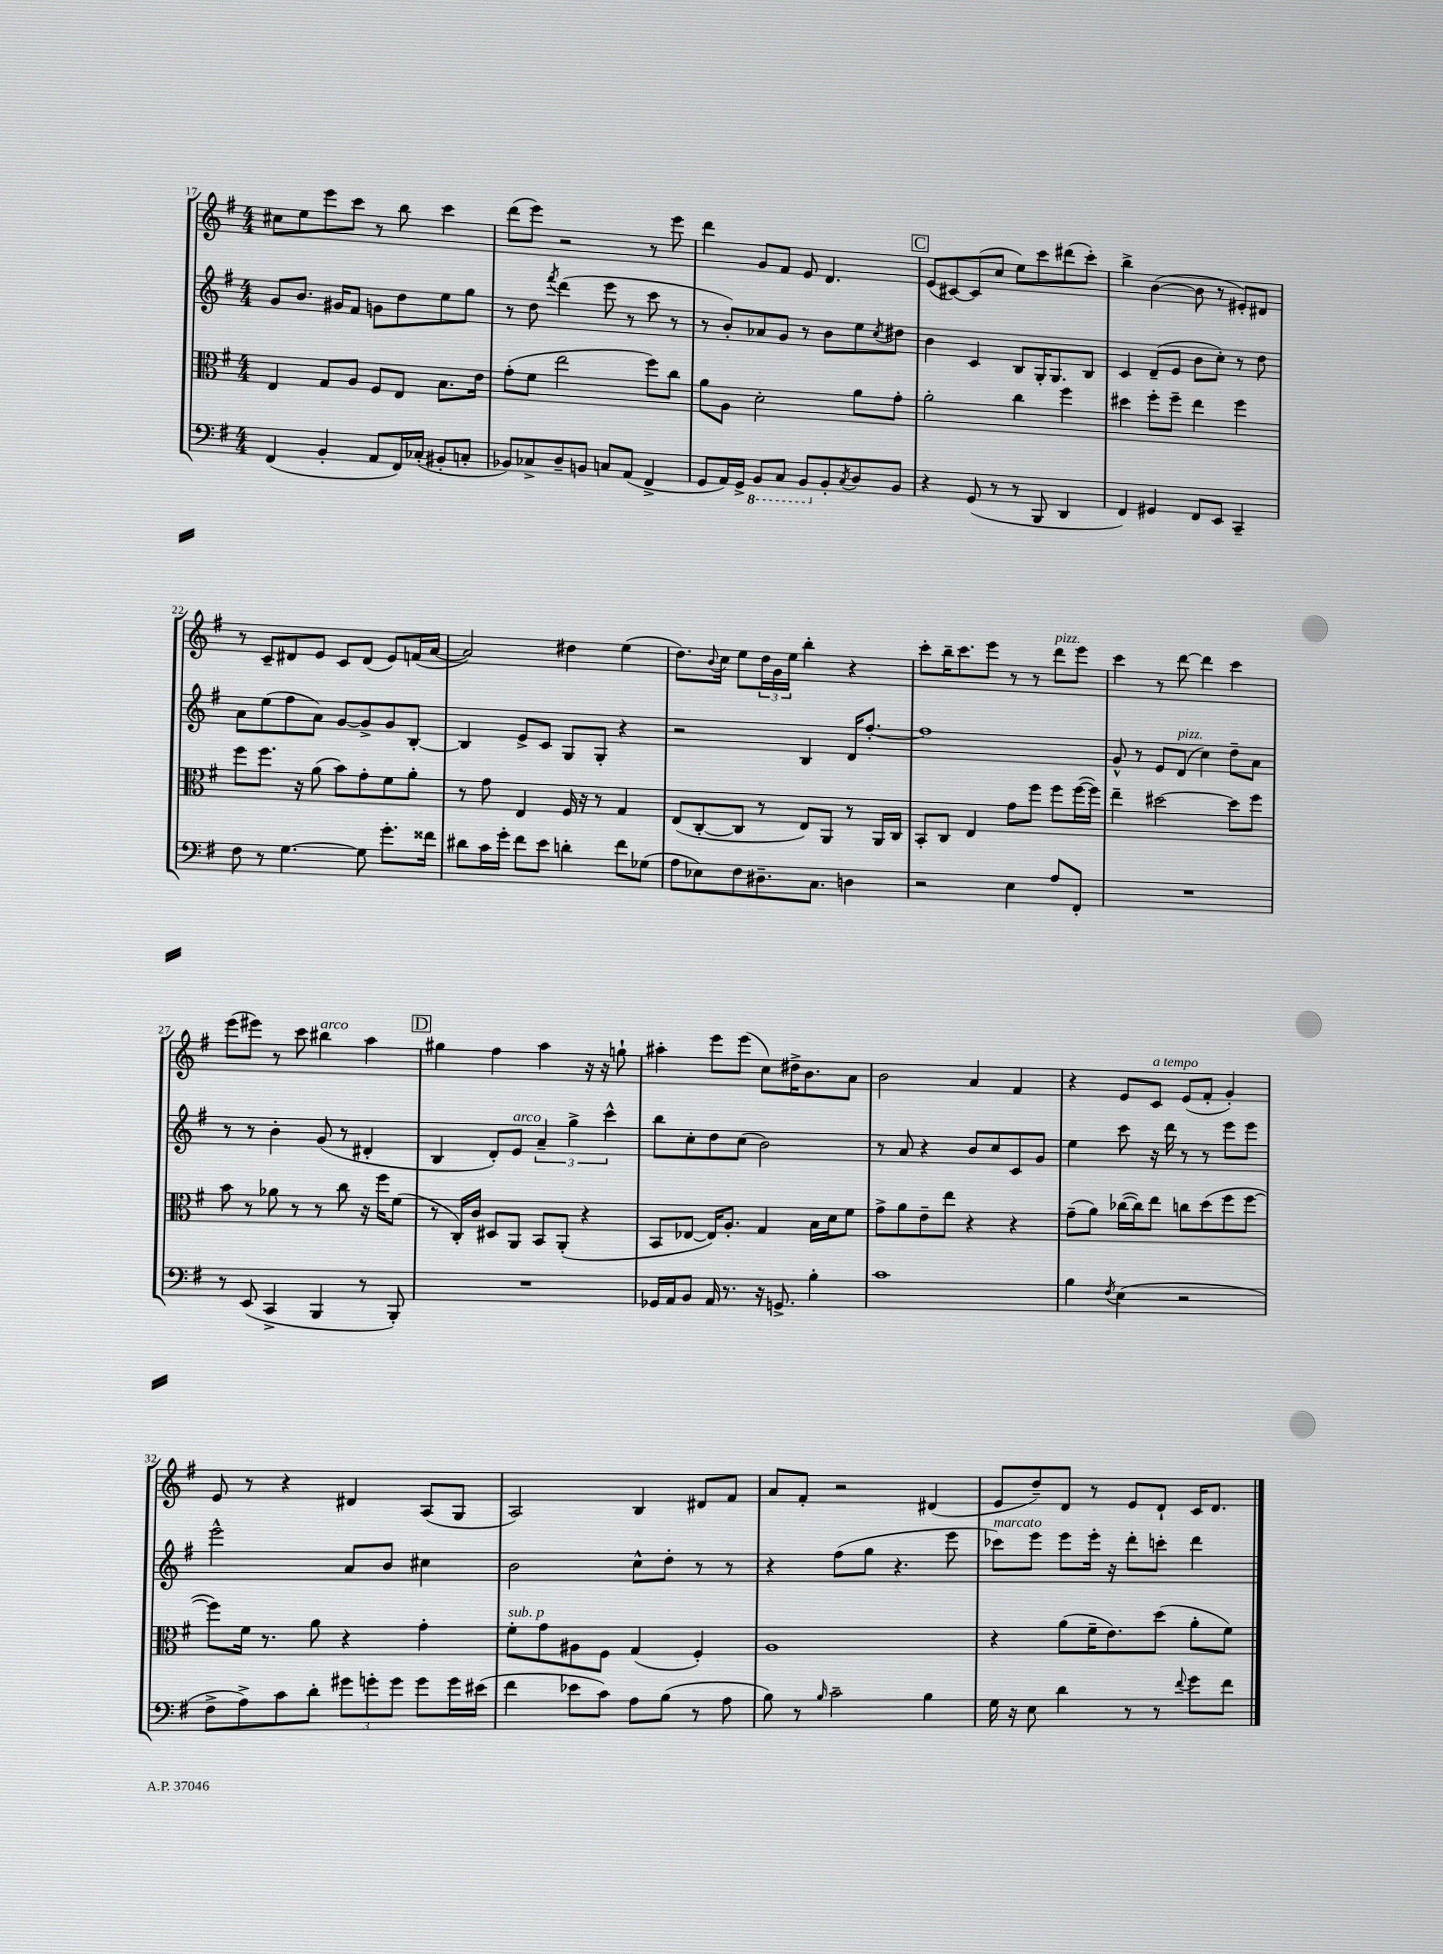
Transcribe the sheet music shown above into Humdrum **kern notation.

**kern	**kern	**kern	**kern
*staff4	*staff3	*staff2	*staff1
*clefF4	*clefC3	*clefG2	*clefG2
*k[f#]	*k[f#]	*k[f#]	*k[f#]
*M4/4	*M4/4	*M4/4	*M4/4
(4FF#	4E	8g	8cc#
.	.	8.b	8ee
4BB'	8G	.	8eee
.	.	16g#	.
.	8A	8f#	8ccc
8AA	8F#	8g	8r
16FF#)	8E	8dd	8bb
(16C-'	.	.	.
8BB#'	8.B	8ee	4ccc
8C'	.	8gg	.
.	16e	.	.
=	=	=	=
8BB-)	(8g'	8r	(8ddd
8C-^	8f#	8dd	8eee)
.	.	8qfff#	.
8D~	2ee	(4ddd	2r
8BB	.	.	.
8C	.	8eee	.
(8AA	.	8r	.
4FF#^	8ff#)	8ccc	8r
.	8cc	8r	8eee
=	=	=	=
8GG	8a	8r	4ddd
16AA)	8A	8b')	.
16GG^	.	.	.
8BBB	2d'	8a-	8g
8CC	.	8g	8f#
8BBB	.	8r	8e
8BB'	.	8b	4.d
8qC	.	.	.
8D	8a	8ee	.
.	.	8qcc	.
8BB	8g'	8dd#	.
=	=	=	=
4r	2a'	4b	(8e
.	.	.	[8c#)
(8GG	.	4c	(8c#]
8r	.	.	8cc
8r	4cc	8B	8ee)
8BBB	.	16G'	8ccc
.	.	8.G	.
4DD	4ff#	.	(8ddd#
.	.	8B	8ccc')
=	=	=	=
4FF#)	4dd#	4c	4bb^
4GG#	8ff#'	(8d~	([4b
.	8ff#~	8e	.
8FF#	4ee	8b	8b]
8EE	.	8cc')	8r
4CC~	4ff#	8r	8e#')
.	.	8dd	8d#
=	=	=	=
8F#	8ff#	8a	8r
8r	8.ff#	(8ee	8c~
[4.G	.	8ff#	8d#
.	16r	.	.
.	(8a	8a)	8e
.	8b)	[8g	8c
8G]	8g'	8g^]	(8d#
8.g'	8f#	8g	8e)
.	8a'	[8B'	(16f
16f##	.	.	[16a
=	=	=	=
8d#	8r	4B]	2a])
16c	8g	.	.
16g'	.	.	.
8f#	4E	8e^	.
8e	.	8c	.
4d'	16F#	8G	4dd#
.	16r	.	.
.	8r	8G'	.
8f#	4G	4r	(4ee
(8G-	.	.	.
=	=	=	=
8A	(8E	2r	8.dd)
8E-)	[8C'	.	.
.	.	.	8qqb
.	.	.	16cc
8F#	8C]	.	8ee
8.D#~	8r	.	24dd
.	.	.	24g
.	.	.	24ee
.	8E)	4B	4bb'
8.C	.	.	.
.	8AA	.	.
4D	8r	16d	4r
.	.	[8.ff#'	.
.	16AA	.	.
.	16C	.	.
=	=	=	=
2r	8BB'	1ff#]	8ccc'
.	8C	.	16bb~
.	.	.	8.ccc
.	4E	.	.
.	.	.	8eee
4E	8g	.	8r
.	8ff#	.	8r
8A	8ff#	.	8ddd
8FF#'	([16ff#	.	8eee
.	16ff#])	.	.
=	=	=	=
1r	4ee~	8g^^	4ccc
.	.	8r	.
.	[2dd#	8e	8r
.	.	(8d	[8ddd
.	.	4cc)	4ddd]
.	8dd#]	8dd~	4ccc
.	8ff#	8a	.
=	=	=	=
8r	8b	8r	(8eee
(8EE	8r	8r	8eee#)
4CC^	8a-	4b'	8r
.	8r	.	8ccc
4BBB	8r	(8g	4bb#
.	8cc	8r	.
8r	16r	4d#'	4aa
.	16ff#	.	.
8BBB')	(8f#	.	.
=	=	=	=
1r	8r	4B	4gg#
.	16C')	.	.
.	16c	.	.
.	8D#	8d')	4ff#
.	8AA	8e	.
.	8BB	6a~	4aa
.	(8AA'	.	.
.	.	6gg^	.
.	4r	.	16r
.	.	.	16r
.	.	6ccc^^	.
.	.	.	8gg`
=	=	=	=
16GG-	8BB	8bb	4aa#'
16AA	.	.	.
8BB	[8E-	8cc'	.
16AA	16E-])	8dd	8eee
8.r	8.A'	.	.
.	.	(8cc	(8eee
16r	4G	2b)	8cc)
8.GG^	.	.	.
.	.	.	16dd#^
.	.	.	8.b
4B'	16B	.	.
.	16d	.	.
.	8f#	.	8a
=	=	=	=
1c	8g^	8r	2b
.	8a	8a	.
.	8e~	4r	.
.	8ee	.	.
.	4r	8b	4a
.	.	8cc	.
.	4r	8c	4f#
.	.	8g	.
=	=	=	=
4B	(8g~	4ee	4r
.	8a)	.	.
8qF#	.	.	.
(4E	([16cc-	8ccc	8e
.	16cc-])	.	.
.	8ee	16r	8c
.	.	16ddd	.
2r	8cc	8r	(8e
.	(8dd	8r	8f#'
.	8ff#	8eee	4g')
.	[8ff#	8eee	.
=	=	=	=
8F#^	8ff#])	2eee^^	8e
8A^)	16f#	.	8r
.	8.r	.	.
8c	.	.	4r
8d'	8a	.	.
12g#	4r	8a	4d#
12g'	.	.	.
.	.	8b	.
12g	.	.	.
8g	4g'	4cc#	(8A
16g	.	.	8G
(16e#	.	.	.
=	=	=	=
4f#	8f#'	2b	2A)
.	8g	.	.
8e-	8A#	.	.
8c)	8F#	.	.
8A	(4G	8cc^^	4B
(8B	.	8dd'	.
8r	4F#')	8r	8d#
8A	.	8r	8f#
=	=	=	=
8B)	1A	4r	8a
8r	.	.	8f#'
16qqB	.	.	.
2c~	.	(8ff#	2r
.	.	8gg	.
.	.	4.r	.
4B	.	.	(4d#
.	.	8eee	.
=	=	=	=
16G	4r	8ccc-)	8e
16r	.	.	.
8E	.	8eee	8dd~)
4d	(8a	8eee	8d
.	16f#~	16eee'	8r
.	8.e)	16r	.
8r	.	8ddd'	8e
8r	(8dd	8ccc'	8d`
8qqf#	.	.	.
8g	8a'	4ddd	16c
.	.	.	8.d
8f#	8f#)	.	.
==	==	==	==
*-	*-	*-	*-
